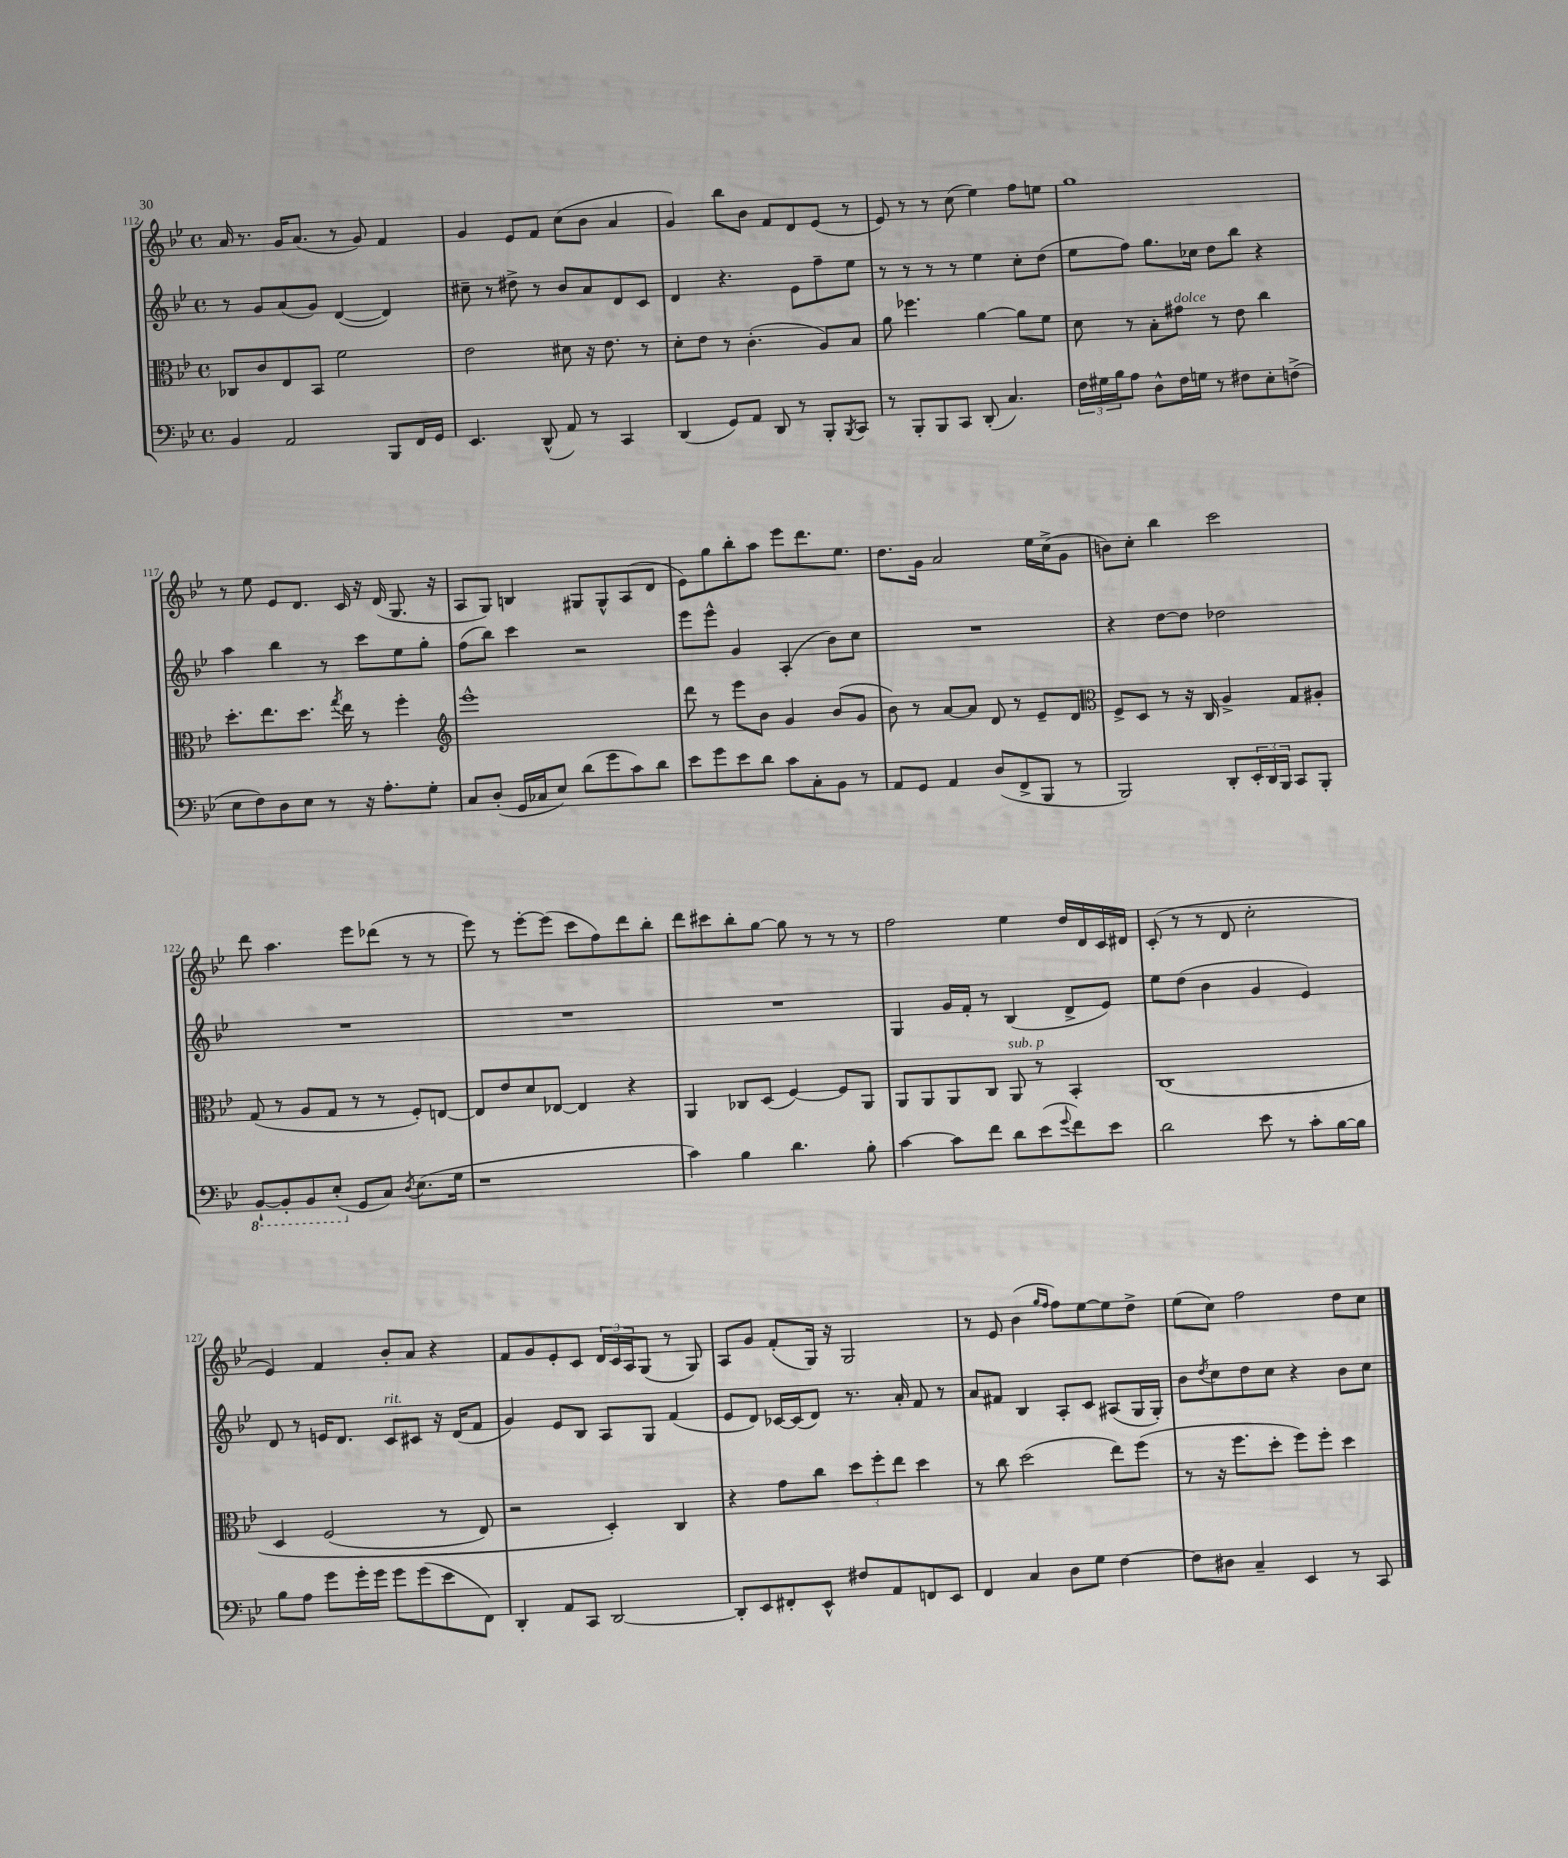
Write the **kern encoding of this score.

**kern	**kern	**kern	**kern
*part4	*part3	*part2	*part1
*staff4	*staff3	*staff2	*staff1
*clefF4	*clefC3	*clefG2	*clefG2
*k[b-e-]	*k[b-e-]	*k[b-e-]	*k[b-e-]
*M4/4	*M4/4	*M4/4	*M4/4
*met(c)	*met(c)	*met(c)	*met(c)
=112	=112	=112	=112
4BB-/	8C-X/L	8r	16a/
.	.	.	8.r
.	8c/	8g/L	.
2AA/	8E-/	(8a/	16g/KL
.	.	.	(8.a/J
.	8BB-/J	8g/J)	.
.	2f\	([4d/	8r
.	.	.	8g/)
8BBB-/L	.	4d/])	4f/
16FF/L	.	.	.
16GG/JJ	.	.	.
=113	=113	=113	=113
4.EE-/	2e-\	8cc#X~\	4g/
.	.	8r	.
.	.	8dd#X^\	8e-/L
(8DD^^/	.	8r	8f/J
8AA/)	8d#X\	8b-/L	(8cc\L
8r	16r	8a/	8b-\J
.	8.e-\	.	.
4CC/	.	8d/	4a/
.	8r	8c/J	.
=114	=114	=114	=114
(4DD/	8d'\L	4d/	4g/)
.	8e-\J	.	.
8GG/L)	8r	4.r	8bb-\L
8AA/J	(4.c'\	.	8b-\J
8DD/	.	.	8f/L
8r	.	8e-\L	8d/
8BBB-'/L	8A/L)	8ff~\	(8e-/J
8qBBB-/	.	.	.
8CC/J	8B-/J	8ee-\J	8r
=115	=115	=115	=115
8r	8a\	8r	8e-/)
8BBB-'/L	4.ff-X\	8r	8r
8BBB-/	.	8r	8r
8CC/J	.	8r	(8cc\
(8DD'/	[4a\	4ee-\	4ee-\)
4.C/)	.	.	.
.	8a\L]	8cc'\L	8ff\L
.	8f\J	(8dd\J	8een\J
=116	=116	=116	=116
24F\LL	8d\	8ee-\L	1gg
24G#X\	.	.	.
24B-\J	.	.	.
8A\J	8r	8ff\J)	.
8D^^\L	8B-'\L	8.gg\L	.
!	!LO:TX:a:i:t=dolce	!	!
16F\L	8g#X\J	.	.
16Gn\JJ	.	16cc-X\Jk	.
8r	8r	8dd\L	.
8F#X\L	8e-\	8bb-\J	.
8E-'\	4cc\	4r	.
(8Fn^\J	.	.	.
!!LO:LB:g=z
=117	=117	=117	=117
8E-\L	8.dd'\L	4aa\	8r
8F\)	.	.	8ee-\
.	8.ee-\	.	.
8D\	.	4bb-\	8e-/L
8E-\J	8.dd\J	.	8.d/J
8r	.	8r	.
.	8qgg/	.	.
.	16ee-\	.	16c/
16r	8r	8ccc\L	16r
8.A'\L	.	.	(16d/
.	4ff'\	8ee-\	8.G/
8G'\J	.	8gg'\J	.
.	.	.	16r
=118	=118	=118	=118
*	*clefG2	*	*
8C/L	1eee-^^	(8ff\L	8A/L
(8D'/J	.	8bb-\J)	8G/J)
16GG/LL	.	4ccc\	4Bn/
16C-X/J	.	.	.
8E-/J)	.	.	.
(8d\L	.	2r	8G#X/L
8g\	.	.	8G#^^/
8c\)	.	.	(8A/
8d\J	.	.	8d/J
=119	=119	=119	=119
8e-\L	8ddd\	8eee-\L	8e-\L)
8g\	8r	8eee-^^\J	8gg\
8e-\	8eee-\L	4g/	8bb-'\
8d\J	8b-\J	.	8aa\J
8c\L	4g/	(4A'/	8eee-\L
8C'\	.	.	8.ddd\
8BB-\J	(8b-/L	8b-\L)	.
.	.	.	8.ee-\J
8r	8g/J	8cc\J	.
=120	=120	=120	=120
8AA/L	8b-\)	1r	8.dd\L
8GG/J	8r	.	.
.	.	.	16g\Jk
4AA/	[8a/L	.	2a/
.	8a/J]	.	.
(8D/L	8d/	.	.
8FF^/	8r	.	.
8BBB-/J	8e-~/L	.	16ee-\LL
.	.	.	(16cc^\J
8r	8d/J	.	8g\J
=121	=121	=121	=121
*	*clefC3	*	*
2BBB-/)	8F^/L	4r	8bn\L)
.	8D/J	.	8cc'\J
.	8r	[8dd\L	4bb-\
.	16r	8dd\J]	.
.	16C/	.	.
8DD'/L	4A^/	2dd-X\	2ccc\
24EE-'/L	.	.	.
24DD/	.	.	.
24BBB-/JJ	.	.	.
8CC/L	8G/L	.	.
8BBB-'/J	8A#X'/J	.	.
!!LO:LB:g=z
=122	=122	=122	=122
*8ba	*	*	*
[8BBB-`/L	(8G/	1r	8ddd\
8BBB-'/]	8r	.	4.aa\
8BBB-/	8A/L	.	.
(8EE-'/J	8G/J	.	.
*X8ba	*	*	*
8GG/L	8r	.	8eee-\L
8C/J)	8r	.	(8ddd-X\J
8qD/	.	.	.
(8.E-\L	8F'/L)	.	8r
.	[8En/J	.	8r
16G\Jk	.	.	.
=123	=123	=123	=123
1r	8E/L]	1r	8eee-\)
.	8e-/	.	8r
.	8d/	.	[8eee-'\L
.	[8E-X/J	.	(8eee-\J]
.	4E-/]	.	8ccc\L
.	.	.	8ff\)
.	4r	.	8ddd\
.	.	.	8bb-'\J
=124	=124	=124	=124
4c\)	4AA/	1r	8ddd\L
.	.	.	8ccc#X\
4B-\	8C-X/L	.	8bb-'\
.	(8D/J	.	[8gg\J
4.d\	[4F/)	.	8gg\]
.	.	.	8r
.	8F/L]	.	8r
8B-'\	8AA/J	.	8r
=125	=125	=125	=125
[4c\	8AA/L	4G/	2ff\
.	8AA/	.	.
8c\L]	8AA/	16g/LL	.
.	.	16f'/JJ	.
8f\J	8C/J	8r	.
!	!LO:TX:a:i:t=sub. p	!	!
8d\L	8AA/	(4B-/	4ee-\
(8e-\	8r	.	.
8qqg/	.	.	.
8f\)	4BB-'/	8d^/L	16dd/LL
.	.	.	16d/
8e-\J	.	8e-/J)	16c/
.	.	.	16d#X/JJ
=126	=126	=126	=126
2d\	(1C	8ee-\L	(8c'/
.	.	(8dd\J	8r
.	.	4b-\	8r
.	.	.	8d/
8e-\	.	4g/	2cc'\
8r	.	.	.
8c'\L	.	4e-/)	.
[16B-\L	.	.	.
16B-\JJ]	.	.	.
!!LO:LB:g=z
=127	=127	=127	=127
8B-\L	4D/	8d/	4e-/)
8A\J	.	8r	.
8g\L	(2F/	16en/KL	4f/
.	.	8.d/J	.
16g'\L	.	.	.
16g\JJ	.	.	.
!	!	!LO:TX:a:i:t=rit.	!
8g\L	.	8c/L	8b-'/L
(8g\	.	8c#X/J	8a/J
8e-\	8r	16r	4r
.	.	(16d/KL	.
8FF\J)	8E-/)	8f/J	.
=128	=128	=128	=128
4DD'/	2r	4g/)	8f/L
.	.	.	8g/
8AA/L	.	8e-/L	8e-'/
8CC/J	.	8B-/J	8c/J
[2DD/	4D'/)	8A/L	24d/LL
.	.	.	24c/
.	.	.	24A/J
.	.	8G/J	(8G/J
.	4C/	(4f/	8r
.	.	.	8G/)
=129	=129	=129	=129
8DD'/L]	4r	8e-/L	8A/L
8EE-/	.	8d/J)	8g/J
8FF#X'/	8g\L	[16c-X/LL	(8f'/L
.	.	(16c-/J]	.
8EE-^^/J	8cc\J	8d/J)	16G/Jk)
.	.	.	16r
8F#X/L	12dd\L	8.r	2G/
.	12ff'\	.	.
8AA/	.	.	.
.	12ee-\J	.	.
.	.	16a'/	.
8FFn/	4dd\	8f/	.
8EE-/J	.	8r	.
=130	=130	=130	=130
4FF/	8r	8a/L	8r
.	8cc\	8f#X/J	8e-/
4C/	(2dd\	4B-/	(4b-\
.	.	.	16qqgg/LL
.	.	.	16qqff/JJ
8D\L	.	8A'/L	8ff\L)
8G\J	.	8c/J	[8ee-\
[4F\	8ee-\L)	(8A#X/L	8ee-\]
.	(8ff\J	16G/L	8dd^\J
.	.	16G'/JJ)	.
=131	=131	=131	=131
8F\L]	8r	8b-\L	(8ee-\L
.	.	8qdd/	.
8D#X\J	16r	8cc\	8cc\J)
.	8.ff\L	.	.
4C~/	.	8dd\	2ff\
.	8dd'\J	8cc\J	.
4EE-/	8ff\L)	4r	.
.	8ff'\J	.	.
8r	4dd\	8b-\L	8dd\L
8CC/	.	8cc\J	8cc\J
==	==	==	==
*-	*-	*-	*-
